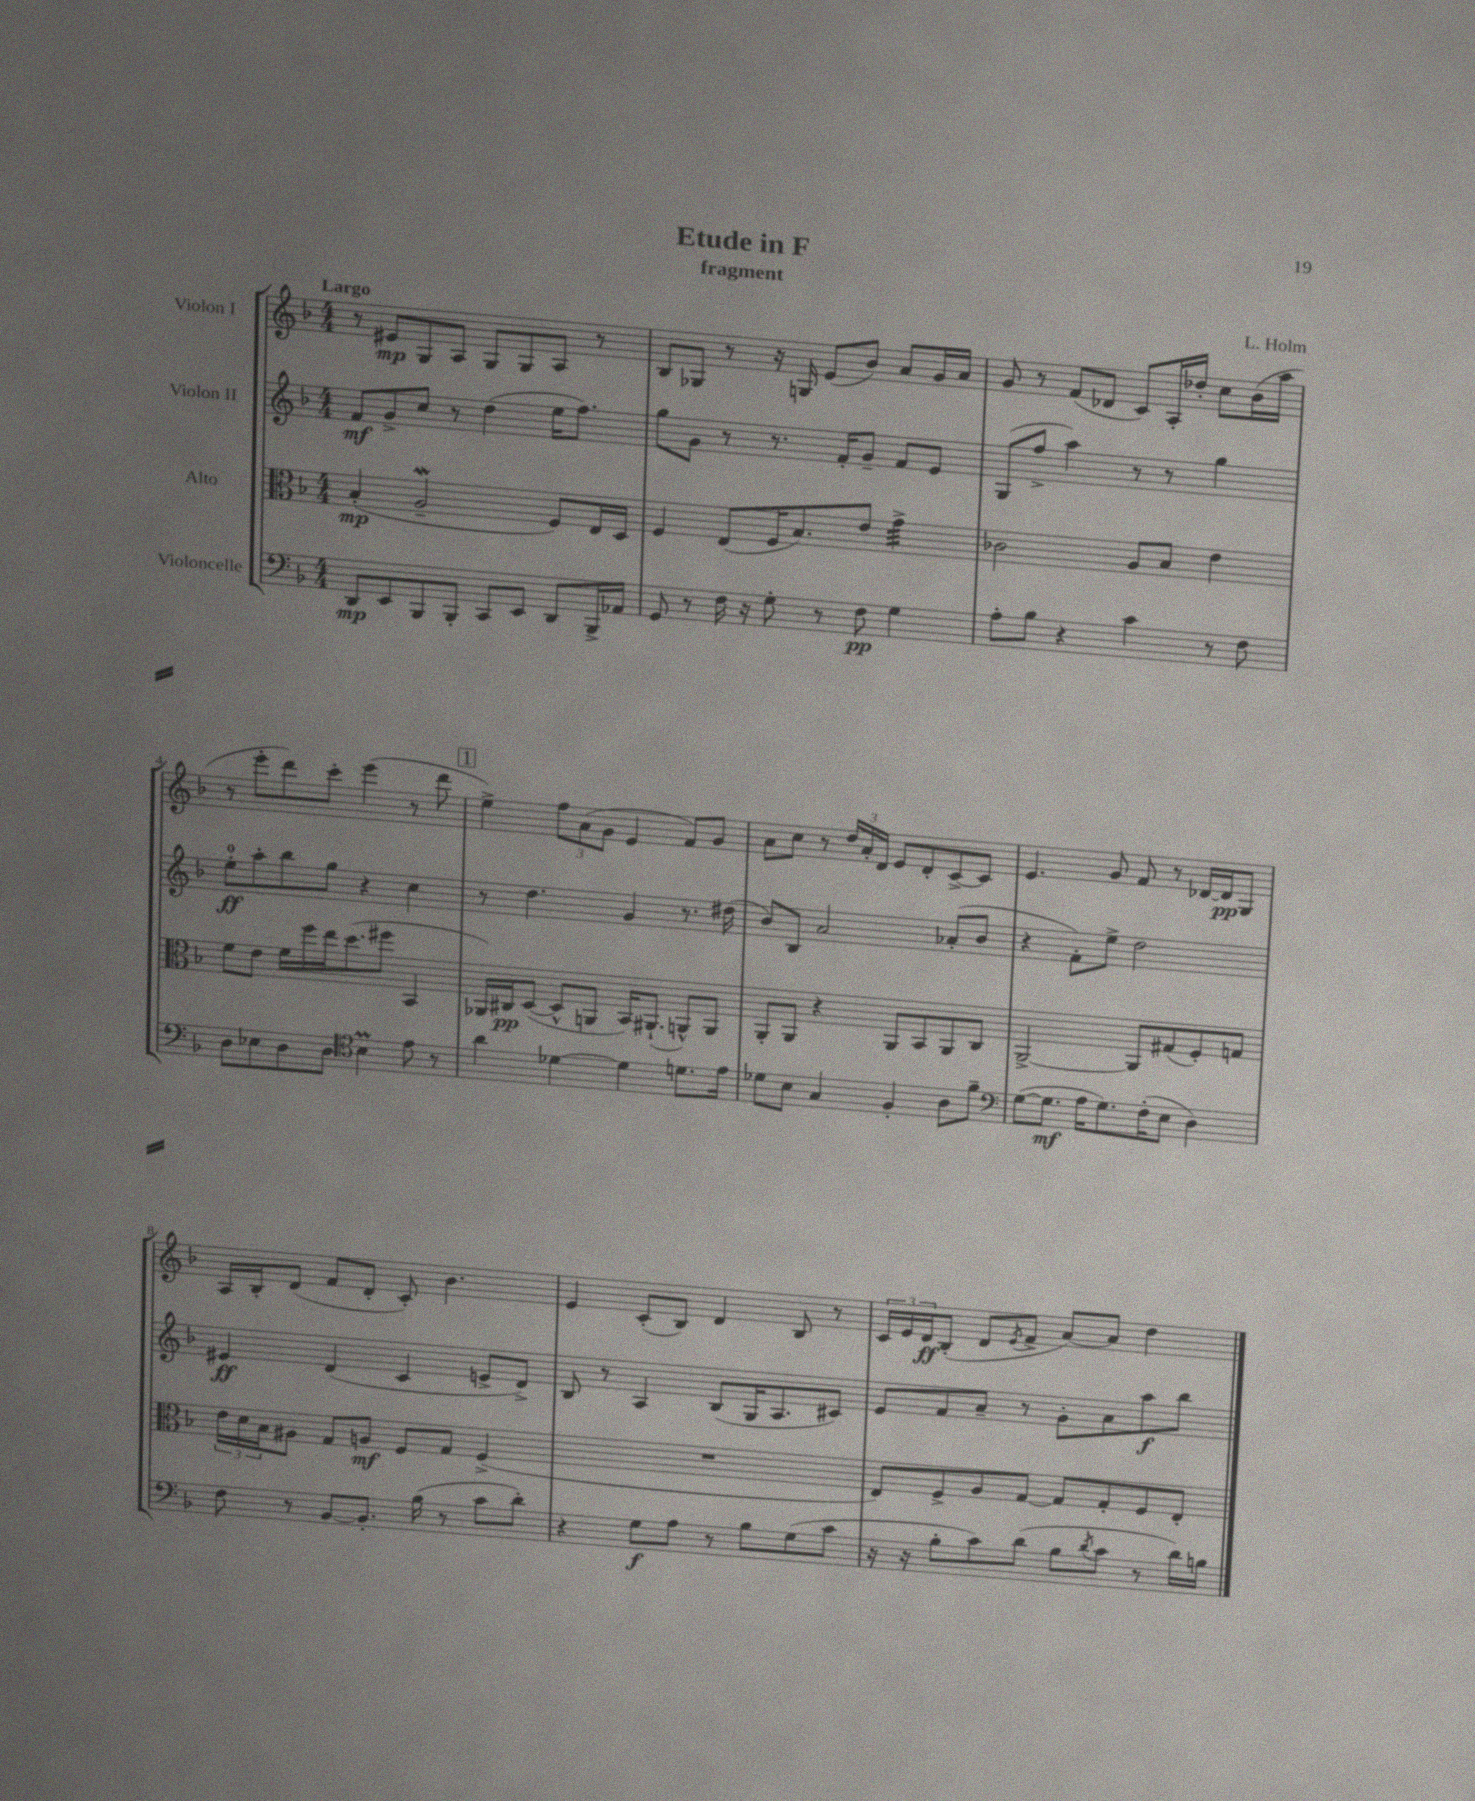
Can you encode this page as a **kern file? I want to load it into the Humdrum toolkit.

**kern	**kern	**kern	**kern
*staff4	*staff3	*staff2	*staff1
*clefF4	*clefC3	*clefG2	*clefG2
*k[b-]	*k[b-]	*k[b-]	*k[b-]
*M4/4	*M4/4	*M4/4	*M4/4
8DD	(4B-'	8f	8r
8EE	.	8g^	8e#
8BBB-	2A~	8cc	8G
8BBB-'	.	8r	8A
8CC	.	(4dd	8G
8EE	.	.	8G
8DD	8F)	16ee	8A
.	.	8.ff)	.
16BBB-^	16E	.	8r
16AA-	16D	.	.
=	=	=	=
8GG	4F	8gg	8B-
8r	.	8g	8G-
16F	(8E	8r	8r
16r	.	.	.
8G'	16F	8.r	16r
.	8.B-)	.	16G
8r	.	.	(8e
.	.	16f'	.
8F	8e	8g~	8b-)
4G	4g^	8f	8a
.	.	8e	16g
.	.	.	16a
=	=	=	=
8A'	2c-	(8G	8g
8B-	.	8ff^	8r
4r	.	4aa)	(8f
.	.	.	8d-
4c	8A	8r	8c)
.	8B-	8r	16A'
.	.	.	16dd-'
8r	4e	4gg	8cc
8F	.	.	(16b-
.	.	.	16aa
=	=	=	=
8D	8f	8ee'	8r
8E-	8e	8aa'	8eee'
8D	16f	8bb-	8ddd)
.	16ff	.	.
8D	16ee	8gg	8ccc'
.	(8.dd	.	.
*clefC4	*	*	*
4B-	.	4r	(4eee
.	8ff#	.	.
8e	4BB-	4cc	8r
8r	.	.	8ddd
=	=	=	=
4a	16AA-)	8r	4ee^)
.	16C#	.	.
.	([8D	4.dd	.
[4d-	8D^^]	.	12ff
.	.	.	(12a
.	8AA	.	.
.	.	.	12g
4d-]	16BB-)	4g	4e
.	(8.AA#`	.	.
8.d	8AA^^)	8.r	8f)
.	8AA	.	8g
16e	.	(16dd#	.
=	=	=	=
8d-	8AA'	8b-)	8a
8B-	8AA	8B-	8cc
4G	4r	2a	8r
.	.	.	24dd
.	.	.	24a'
.	.	.	24d
4F'	8AA	.	8e
.	8BB-	.	8d'
8A	8AA	(8a-'	[8c^
8f~	8C	8b-	8c]
=	=	=	=
*clefF4	*	*	*
([8G	[2AA^	4r	4.e
8.G]	.	.	.
.	.	8f')	.
16A	.	.	.
8.G)	.	8ee^	8g
.	8AA]	2dd	8f
(16F'	.	.	.
8E	(8G#	.	8r
4D)	8F')	.	[16d-
.	.	.	16d-]
.	8G	.	8G
=	=	=	=
8F	24e	4e#	16A
.	24d	.	.
.	.	.	16B-'
.	24B-	.	.
8r	8A#	.	(8d
[8BB-	8G	(4d	8f
8.BB-']	8A	.	8d'
.	8F	4c	8c')
(16B-	.	.	.
8r	8G	.	4.b-
8c	(4F^	8e^	.
8d')	.	8d^)	.
=	=	=	=
4r	1r	8B-	4e
.	.	8r	.
8G	.	4A	(8c'
8A	.	.	8B-)
8r	.	(8B-	4d
8B-	.	16G	.
.	.	8.A	.
(8G	.	.	8B-
8c	.	8c#)	8r
=	=	=	=
16r	8E)	8e	24c
.	.	.	24e
16r	.	.	.
.	.	.	24d
8B-'	8F^	8f	(8B-'
8c)	8A	8a~	8d
.	.	.	8qe
(8d	[8G	8r	8f^
8B-	8G]	8g'	[8a)
8qd	.	.	.
8c	8G'	8a	8a]
8r	8F	8aa	4dd
16d)	8E'	8bb-	.
16B	.	.	.
==	==	==	==
*-	*-	*-	*-
